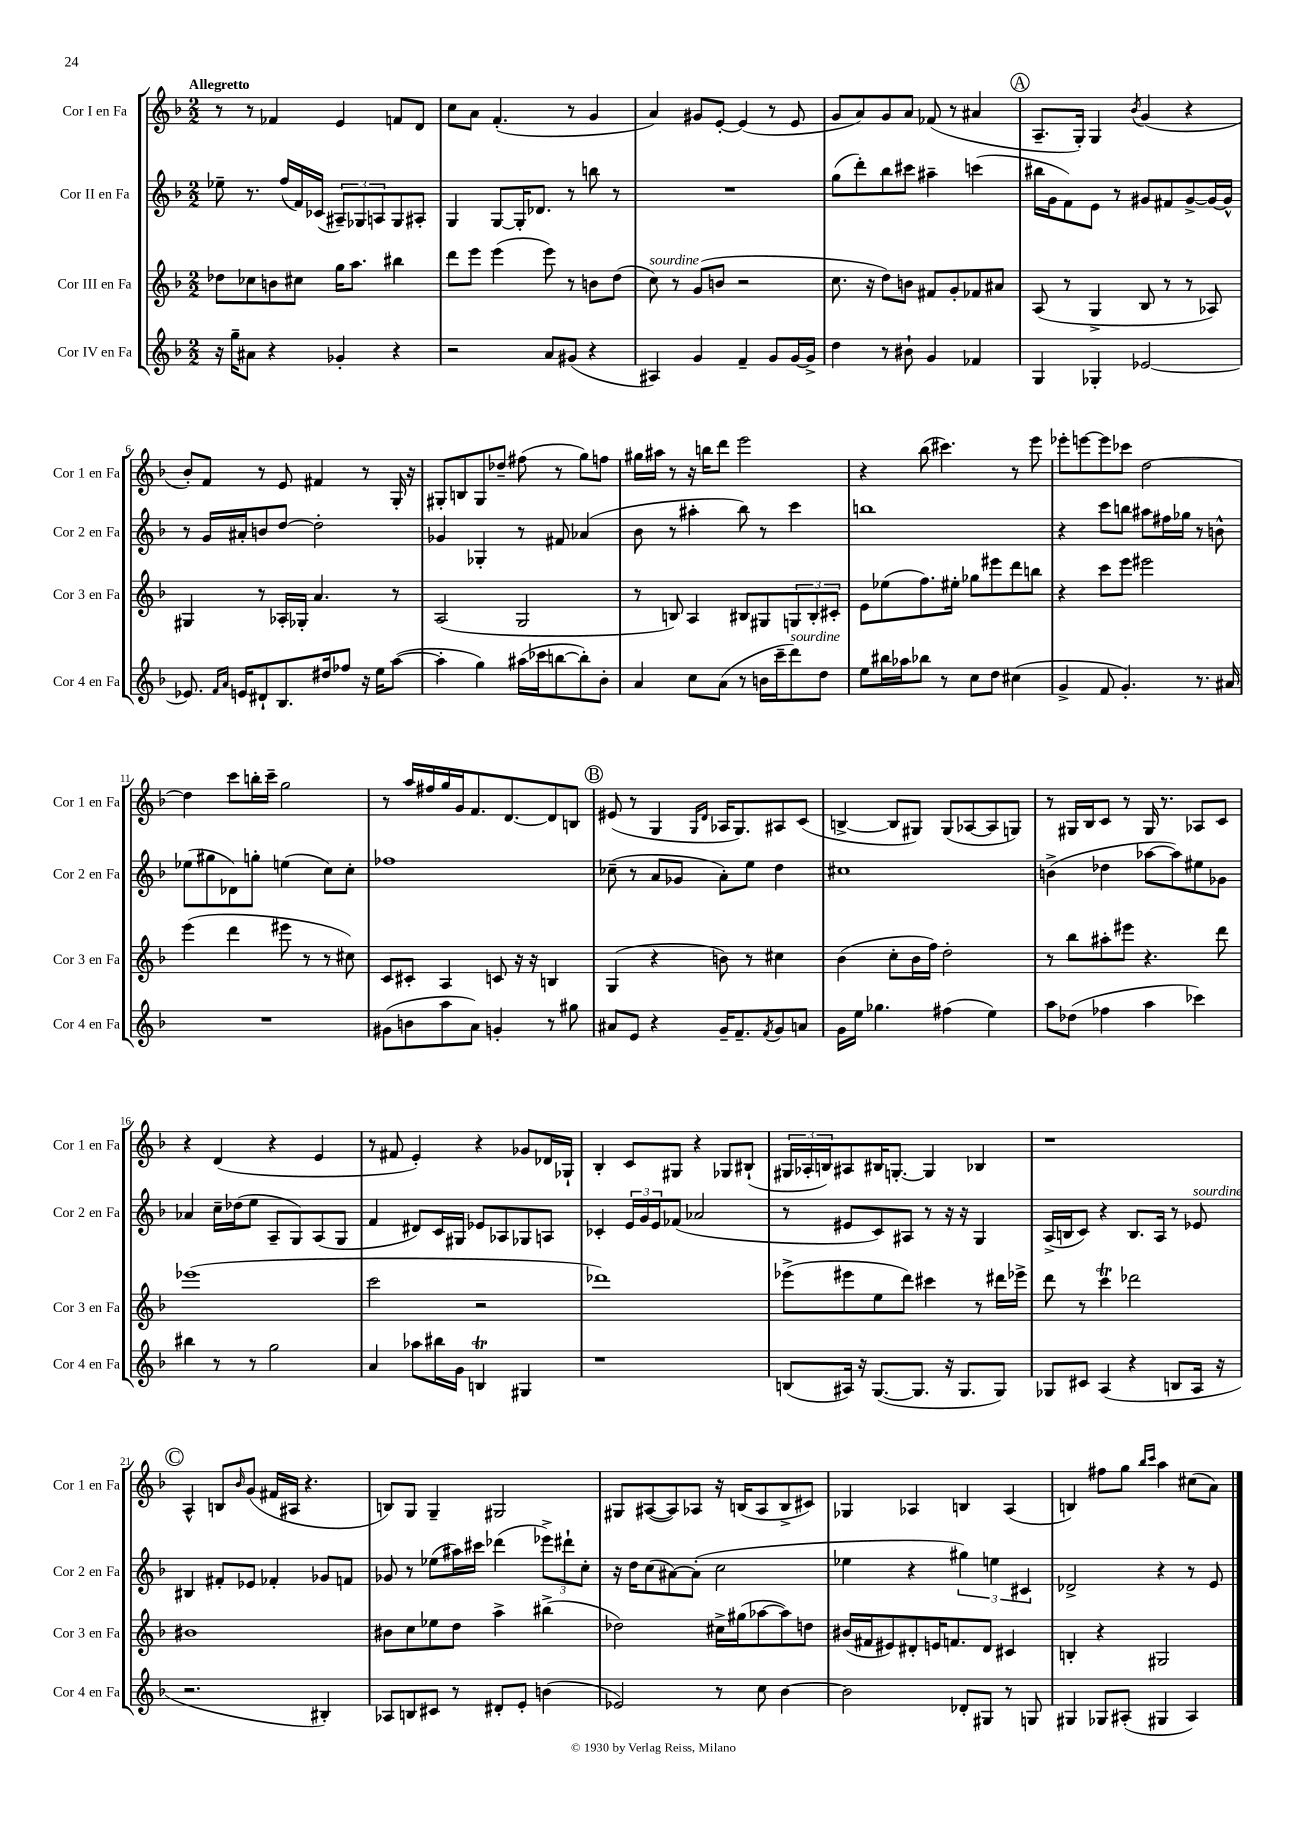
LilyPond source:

<<
\new StaffGroup <<
\new Staff = "s0" \with { instrumentName = "Cor I en Fa" shortInstrumentName = "Cor 1 en Fa" } {
    \clef treble \key f \major \numericTimeSignature \time 2/2 \tempo "Allegretto"
    r8 r8 fes'4 e'4 f'8 d'8 |
    c''8 a'8 f'4.-.( r8 g'4 |
    a'4) gis'8 e'8~-. e'4( r8 e'8 |
    g'8 a'8) g'8 a'8 fes'8( r8 ais'4 |
    \mark \markup { \circle "A" } a8.-- g16-.) g4 \acciaccatura { bes'8 } g'4( r4 |
    bes'8-.) f'8 r8 e'8 fis'4 r8 g16-. r16 |
    gis8-. b8 gis8 des''8-- fis''8( r8 g''8) f''8 |
    gis''16 ais''16 r8 r16 b''16 d'''8 e'''2 |
    r4 bes''8( cis'''4.) r8 e'''8 |
    ees'''8-. e'''8~ e'''8 ces'''8 d''2~ |
    d''4 c'''8 b''16-. c'''16-- g''2 |
    r8 a''16 fis''16 g''16 g'16 f'8. d'8.~ d'8 b8 |
    \mark \markup { \circle "B" } eis'8( r8 g4 \grace { g16 d'16 } aes16 g8.) ais8 c'8( |
    b4~-> b8 gis8) gis8( aes8~ aes8 g8) |
    r8 gis16 bes16 c'8 r8 gis16 r8. aes8 c'8 |
    r4 d'4( r4 e'4 |
    r8 fis'8 e'4-.) r4 ges'8 des'16 ges16-! |
    bes4-. c'8 gis8 r4 ges8 bis8-!( |
    \tuplet 3/2 { gis16 aes16-. b16) } ais8 bis16 g8.~-. g4 bes4 |
    r1 |
    \mark \markup { \circle "C" } a4-^ b8 \grace { bes'16 } g'8( fis'16 ais16 r4. |
    b8) g8 g4-- gis2 |
    gis8 ais8~( ais8) aes8 r16 b16( aes8 b8-> cis'8) |
    ges4 aes4 b4 aes4( |
    b4) fis''8 g''8 \grace { bes''16 c'''16 } a''4 cis''8( a'8) \bar "|." |
}
\new Staff = "s1" \with { instrumentName = "Cor II en Fa" shortInstrumentName = "Cor 2 en Fa" } {
    \clef treble \key f \major \numericTimeSignature \time 2/2
    ees''8-- r8. f''16( f'16) ces'16( \tuplet 3/2 { ais8--) ges8 a8 } ges8 ais8-. |
    g4 g8~ g16-. des'8. r8 b''8 r8 |
    R1 |
    g''8( d'''8-.) bes''8 cis'''8 ais''4-- c'''4( |
    \mark \markup { \circle "A" } bis''16 g'16 f'8) e'8 r8 gis'8 fis'8 gis'8~-> gis'16~ gis'16-^ |
    r8 g'16 ais'16-. b'8 d''8~ d''2-. |
    ges'4 ges4-. r8 fis'8 aes'4( |
    bes'8 r8 ais''4-. bes''8) r8 c'''4 |
    b''1 |
    r4 c'''8 b''8 ais''8 fis''16 ges''16 r8 b'8-^ |
    ees''8( gis''8 des'8) g''8-. e''4( c''8) c''8-. |
    fes''1 |
    \mark \markup { \circle "B" } ces''8--( r8 a'8 ges'8 a'8-.) e''8 d''4 |
    cis''1 |
    b'4->( des''4 aes''8~ aes''8) eis''8 ges'8 |
    aes'4 c''16-- des''16( e''8 a8-- g8) a8( g8 |
    f'4 dis'8) c'16 gis16 ees'8 aes8 ges8 a8 |
    ces'4-. \tuplet 3/2 { e'16 g'16 e'16 } fes'8( aes'2 |
    r8 eis'8 c'8) ais8 r8 r16 r16 g4 |
    a16->( b16 c'8) r4 b8. a16 r8 ees'8^\markup { \italic "sourdine" } |
    \mark \markup { \circle "C" } bis4 fis'8-. ees'8 fes'4-. ges'8 f'8 |
    ges'8 r8 ees''8( ais''16) cis'''16 des'''4( \tuplet 3/2 { ees'''8->) dis'''8-! c''8-. } |
    r16 d''16 c''8( ais'8~) ais'8-.( c''2 |
    ees''4 r4 \tuplet 3/2 { gis''4) e''4 cis'4 } |
    des'2-> r4 r8 e'8 \bar "|." |
}
\new Staff = "s2" \with { instrumentName = "Cor III en Fa" shortInstrumentName = "Cor 3 en Fa" } {
    \clef treble \key f \major \numericTimeSignature \time 2/2
    des''8 ces''8 b'8 cis''8 g''16 a''8. bis''4 |
    d'''8 e'''8 e'''4( e'''8) r8 b'8 d''8( |
    c''8^\markup { \italic "sourdine" }) r8 g'8( b'8 r2 |
    c''8. r16 d''8) b'8 fis'8 g'8-. fes'8 ais'8 |
    \mark \markup { \circle "A" } a8( r8 g4-> bes8 r8 r8 aes8) |
    gis4 r8 aes16-. ges16-. a'4. r8 |
    a2( g2 |
    r8 b8) a4 bis8 gis8 \tuplet 3/2 { g8 bis8-. cis'8-. } |
    e'8 ees''8( f''8.) eis''16-. ges''8 eis'''8 d'''8 b''8 |
    r4 c'''8 e'''8 eis'''2 |
    e'''4( d'''4 eis'''8 r8 r8 cis''8) |
    c'8 cis'8-. a4 c'8 r16 r16 b4 |
    \mark \markup { \circle "B" } g4( r4 b'8) r8 cis''4 |
    bes'4( c''8-. bes'16 f''16) d''2-. |
    r8 bes''8 ais''8-. eis'''8 r4. d'''8 |
    ees'''1( |
    c'''2 r2 |
    des'''1) |
    ees'''8->( eis'''8 e''8 d'''8) cis'''4 r8 dis'''16 ees'''16-> |
    d'''8 r8 c'''4\trill des'''2 |
    \mark \markup { \circle "C" } bis'1 |
    bis'8 c''8 ees''8 d''8 a''4-> bis''4->( |
    des''2) cis''16-> gis''16( aes''8~ aes''8) d''8 |
    bis'16( fis'16 eis'8) dis'8-. e'16 f'8. dis'8 cis'4 |
    b4-. r4 gis2 \bar "|." |
}
\new Staff = "s3" \with { instrumentName = "Cor IV en Fa" shortInstrumentName = "Cor 4 en Fa" } {
    \clef treble \key f \major \numericTimeSignature \time 2/2
    r16 g''16-- ais'8 r4 ges'4-. r4 |
    r2 a'8 gis'8( r4 |
    ais4) g'4 f'4-- g'8 g'16~ g'16-> |
    d''4 r8 bis'8-! g'4 fes'4 |
    \mark \markup { \circle "A" } g4 ges4-. ees'2~ |
    ees'8. \grace { f'16 a'16 } e'16 dis'8-! bes8. dis''16 fes''8 r16 e''16 a''8~( |
    a''4-. g''4) ais''16( ces'''16 b''8~ b''8-.) bes'8-. |
    a'4 c''8 a'8( r8 b'16 c'''16-- d'''8^\markup { \italic "sourdine" }) d''8 |
    e''8 bis''16 aes''16 bes''8 r8 c''8 d''8 cis''4( |
    g'4-> f'8 g'4.-.) r8. ais'16 |
    R1 |
    gis'8( b'8 a''8 a'8) g'4-. r8 gis''8 |
    \mark \markup { \circle "B" } ais'8 e'8 r4 g'16-- f'8.-- \acciaccatura { f'8 } g'8 a'8 |
    g'16 e''16 ges''4. fis''4( e''4) |
    a''8 des''8( fes''4 a''4 ces'''4) |
    bis''4 r8 r8 g''2 |
    a'4 aes''8 bis''16 g'16 b4\trill gis4 |
    r1 |
    b8( ais16) r16 g8.~( g8. r16 g8. g8) |
    ges8 cis'8 a4( r4 b8 a16 r16 |
    \mark \markup { \circle "C" } r2. bis4-.) |
    aes8 b8 cis'8 r8 dis'8-. e'8-. b'4( |
    ees'2) r8 c''8 bes'4~ |
    bes'2 des'8-. gis8 r8 g8 |
    gis4 ges8 ais8-.( gis4 ais4) \bar "|." |
}
>>
>>
